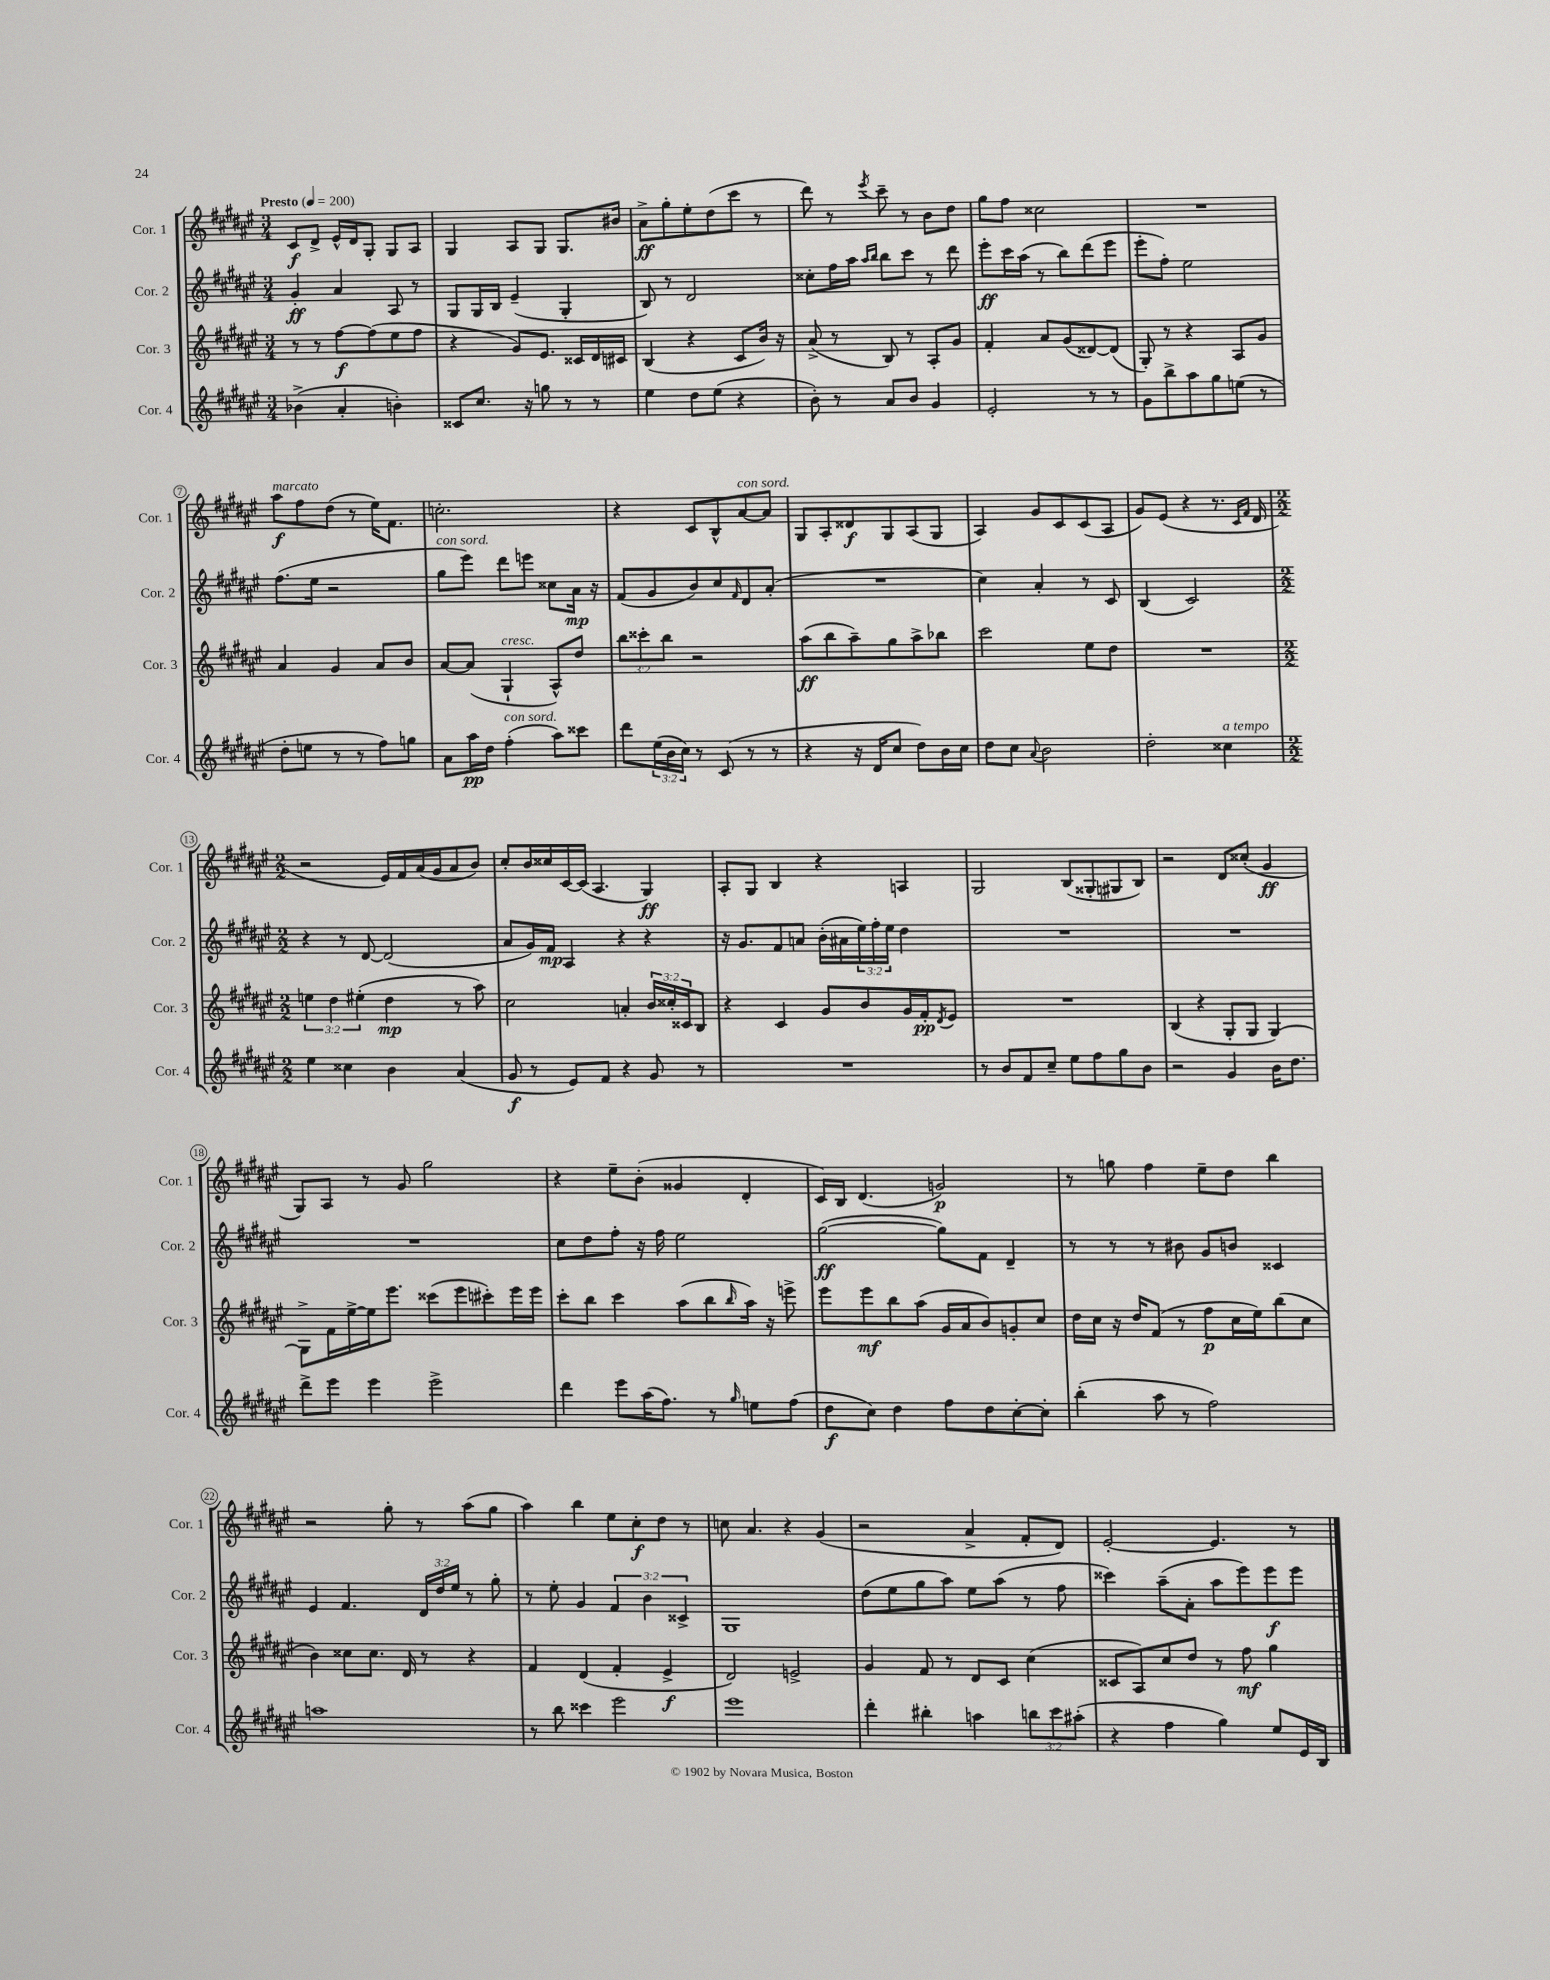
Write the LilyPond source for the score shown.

<<
\new StaffGroup <<
\new Staff = "s0" \with { instrumentName = "Cor. 1" shortInstrumentName = "Cor. 1" } {
    \clef treble \key fis \major \numericTimeSignature \time 3/4 \tempo "Presto" 4 = 200
    cis'8\f dis'8-> eis'16-^ dis'16 gis8-. gis8 ais8 |
    gis4 ais8 gis8 gis8. bis'16 |
    ais'8->\ff gis''8-. eis''8-. dis''8( cis'''8 r8 |
    dis'''8) r8 \acciaccatura { eis'''8 } cis'''8-- r8 b'8 dis''8 |
    gis''8 fis''8 cisis''2 |
    R2. |
    ais''8\f^\markup { \italic "marcato" } fis''8 dis''8( r8 eis''16) fis'8. |
    c''2.-. |
    r4 cis'8 b8-^ ais'8~^\markup { \italic "con sord." } ais'8 |
    gis8 ais8-. disis'8\f gis8 ais8( gis8 |
    ais4) gis'8 cis'8 cis'8( ais8 |
    gis'8) eis'8( r4 r8. \grace { cis'16 fis'16 } dis'16 |
    \numericTimeSignature \time 2/2 r2 eis'16) fis'16 ais'16( gis'16 ais'8 b'8) |
    cis''8-. b'16 cisis''16 cis'16~ cis'16( ais4. gis4\ff) |
    ais8-. gis8 b4 r4 a4 |
    gis2 b8( gisis8-. gis8 b8) |
    r2 dis'8 cisis''8-.( gis'4\ff |
    gis8) ais8 r8 gis'8 gis''2 |
    r4 eis''8-- b'8-.( gisis'4 dis'4-. |
    cis'16) b16 dis'4.( g'2\p) |
    r8 g''8 fis''4 eis''8-- dis''8 b''4 |
    r2 gis''8-. r8 ais''8( gis''8 |
    ais''4) b''4 eis''8 cis''8-.\f dis''8 r8 |
    c''8 ais'4. r4 gis'4( |
    r2 ais'4-> fis'8-. dis'8) |
    eis'2~-. eis'4. r8 \bar "|." |
}
\new Staff = "s1" \with { instrumentName = "Cor. 2" shortInstrumentName = "Cor. 2" } {
    \clef treble \key fis \major \numericTimeSignature \time 3/4 \override Staff.TupletNumber.text = #tuplet-number::calc-fraction-text
    gis'4-.\ff ais'4 ais8 r8 |
    gis8 gis16 b16 eis'4--( gis4-. |
    b8) r8 dis'2 |
    cisis''8-. fis''16 ais''16 \grace { ais''16 b''16 } b''8 cis'''8 r8 dis'''8 |
    eis'''8-.\ff cis'''16 ais''16( r8 b''8) dis'''8( eis'''8 |
    eis'''8-. fis''8-.) eis''2 |
    fis''8.( eis''16 r2 |
    gis''8^\markup { \italic "con sord." } eis'''8) dis'''8 e'''8 cisis''8 ais'16\mp r16 |
    fis'8( gis'8 b'8) cis''8 \grace { fis'16 } dis'8 ais'8-.( |
    R2. |
    cis''4) ais'4-. r8 cis'8 |
    b4( cis'2) |
    \numericTimeSignature \time 2/2 r4 r8 dis'8~ dis'2( |
    ais'8 gis'16) fis'16\mp ais4 r4 r4 |
    r16 gis'8. fis'8 a'8 b'16-.( ais'16 \tuplet 3/2 { eis''16) fis''16-. eis''16 } dis''4 |
    R1 |
    R1 |
    R1 |
    cis''8 dis''8 fis''8-. r16 fis''16 eis''2 |
    gis''2~\ff( gis''8) fis'8 dis'4-- |
    r8 r8 r8 bis'8 gis'8 b'8 cisis'4 |
    eis'4 fis'4. \tuplet 3/2 { dis'16 dis''16 eis''16 } r8 gis''8-. |
    r8 eis''8-. gis'4 \tuplet 3/2 { fis'4 b'4 cisis'4-> } |
    gis1 |
    dis''8( eis''8 gis''8 ais''8) eis''8 ais''8( r8 fis''8 |
    cisis'''4) ais''8--( ais'8-. ais''8 eis'''8) eis'''8\f eis'''8 \bar "|." |
}
\new Staff = "s2" \with { instrumentName = "Cor. 3" shortInstrumentName = "Cor. 3" } {
    \clef treble \key fis \major \numericTimeSignature \time 3/4 \override Staff.TupletNumber.text = #tuplet-number::calc-fraction-text
    r8 r8 fis''8~\f fis''8( eis''8 fis''8 |
    r4 gis'8) eis'8. cisis'16 dis'16 cis'16 |
    b4( r4 cis'8 b'16) r16 |
    ais'8->( r8 b8) r8 ais8-. gis'8 |
    fis'4-. ais'8 gis'8( disis'8~) disis'8( |
    gis8-.) r8 r4 ais8 gis'8 |
    ais'4 gis'4 ais'8 b'8 |
    ais'8~ ais'8( gis4-!^\markup { \italic "cresc." } ais8-^) dis''8 |
    \tuplet 3/2 { b''8 cisis'''8-. b''8 } r2 |
    ais''8\ff( b''8 ais''8--) gis''8 ais''8-> bes''8 |
    cis'''2 eis''8 dis''8 |
    R2. |
    \numericTimeSignature \time 2/2 \tuplet 3/2 { e''4 dis''4 eis''4-.( } dis''4\mp r8 ais''8) |
    cis''2 a'4-. \tuplet 3/2 { b'16 cisis''16-. cisis'16 } b8 |
    r4 cis'4 gis'8 b'8 gis'16 fis'16-.\pp \acciaccatura { dis'8 } eis'8 |
    R1 |
    b4( r4 gis8-. gis8 gis4~) |
    gis8-> fis'16 eis''16~-> eis''16 eis'''8. cisis'''8( eis'''8 cis'''8-.) eis'''16 eis'''16 |
    cis'''8-. b''8 cis'''4 ais''8( b''8 \grace { b''16 } ais''16) r16 e'''8-> |
    eis'''8 eis'''8\mf b''8 ais''8( gis'16 ais'16 b'8) g'8-. cis''8 |
    dis''16 cis''16 r16 dis''16 fis'8( r8 fis''8\p cis''16 eis''16) b''8( cis''8 |
    b'4) cisis''8 cisis''8. dis'16 r8 r4 |
    fis'4 dis'4( fis'4-. eis'4->\f |
    dis'2) e'2-> |
    gis'4 fis'8 r8 dis'8 cis'8 cis''4( |
    cisis'8 ais8) cis''8 dis''8 r8 fis''8\mf gis''4 \bar "|." |
}
\new Staff = "s3" \with { instrumentName = "Cor. 4" shortInstrumentName = "Cor. 4" } {
    \clef treble \key fis \major \numericTimeSignature \time 3/4 \override Staff.TupletNumber.text = #tuplet-number::calc-fraction-text
    bes'4->( ais'4-. b'4-.) |
    cisis'8 cis''8. r16 g''8 r8 r8 |
    eis''4 dis''8 eis''8( r4 |
    b'8-.) r8 ais'8 b'8 gis'4 |
    eis'2-. r8 r8 |
    gis'8 b''8-> ais''8 gis''8 e''8( r8 |
    dis''8-. e''8 r8 r8 fis''8) g''8 |
    ais'8 ais''16\pp dis''16 fis''4-.^\markup { \italic "con sord." }( ais''8) cisis'''8 |
    dis'''8 \tuplet 3/2 { eis''16( b'16 cis''16) } r8 cis'8( r8 r8 |
    r4 r16 dis'16 cis''8 dis''8) b'16 cis''16 |
    dis''8 cis''8 \appoggiatura { ais'8 } b'2 |
    dis''2-. cisis''4^\markup { \italic "a tempo" } |
    \numericTimeSignature \time 2/2 eis''4 cisis''4 b'4 ais'4( |
    gis'8\f r8 eis'8) fis'8 r4 gis'8 r8 |
    R1 |
    r8 b'8 fis'8 cis''8-- eis''8 fis''8 gis''8 b'8 |
    r2 gis'4 b'16 dis''8. |
    dis'''8-> eis'''8 eis'''4 eis'''2-> |
    dis'''4 eis'''8 ais''16( fis''8.) r8 \grace { gis''16 } e''8 fis''8( |
    dis''8\f cis''8) dis''4 fis''8 dis''8 cis''8~-. cis''8-. |
    b''4-.( ais''8 r8 fis''2) |
    a''1 |
    r8 b''8 cisis'''4 eis'''2 |
    eis'''1 |
    dis'''4-. bis''4-. a''4 \tuplet 3/2 { b''8 cis'''8 ais''8-.( } |
    r4 fis''4 gis''4) eis''8 eis'16 b16 \bar "|." |
}
>>
>>
\layout { \context { \Score \override BarNumber.stencil = #(make-stencil-circler 0.1 0.3 ly:text-interface::print) } }
